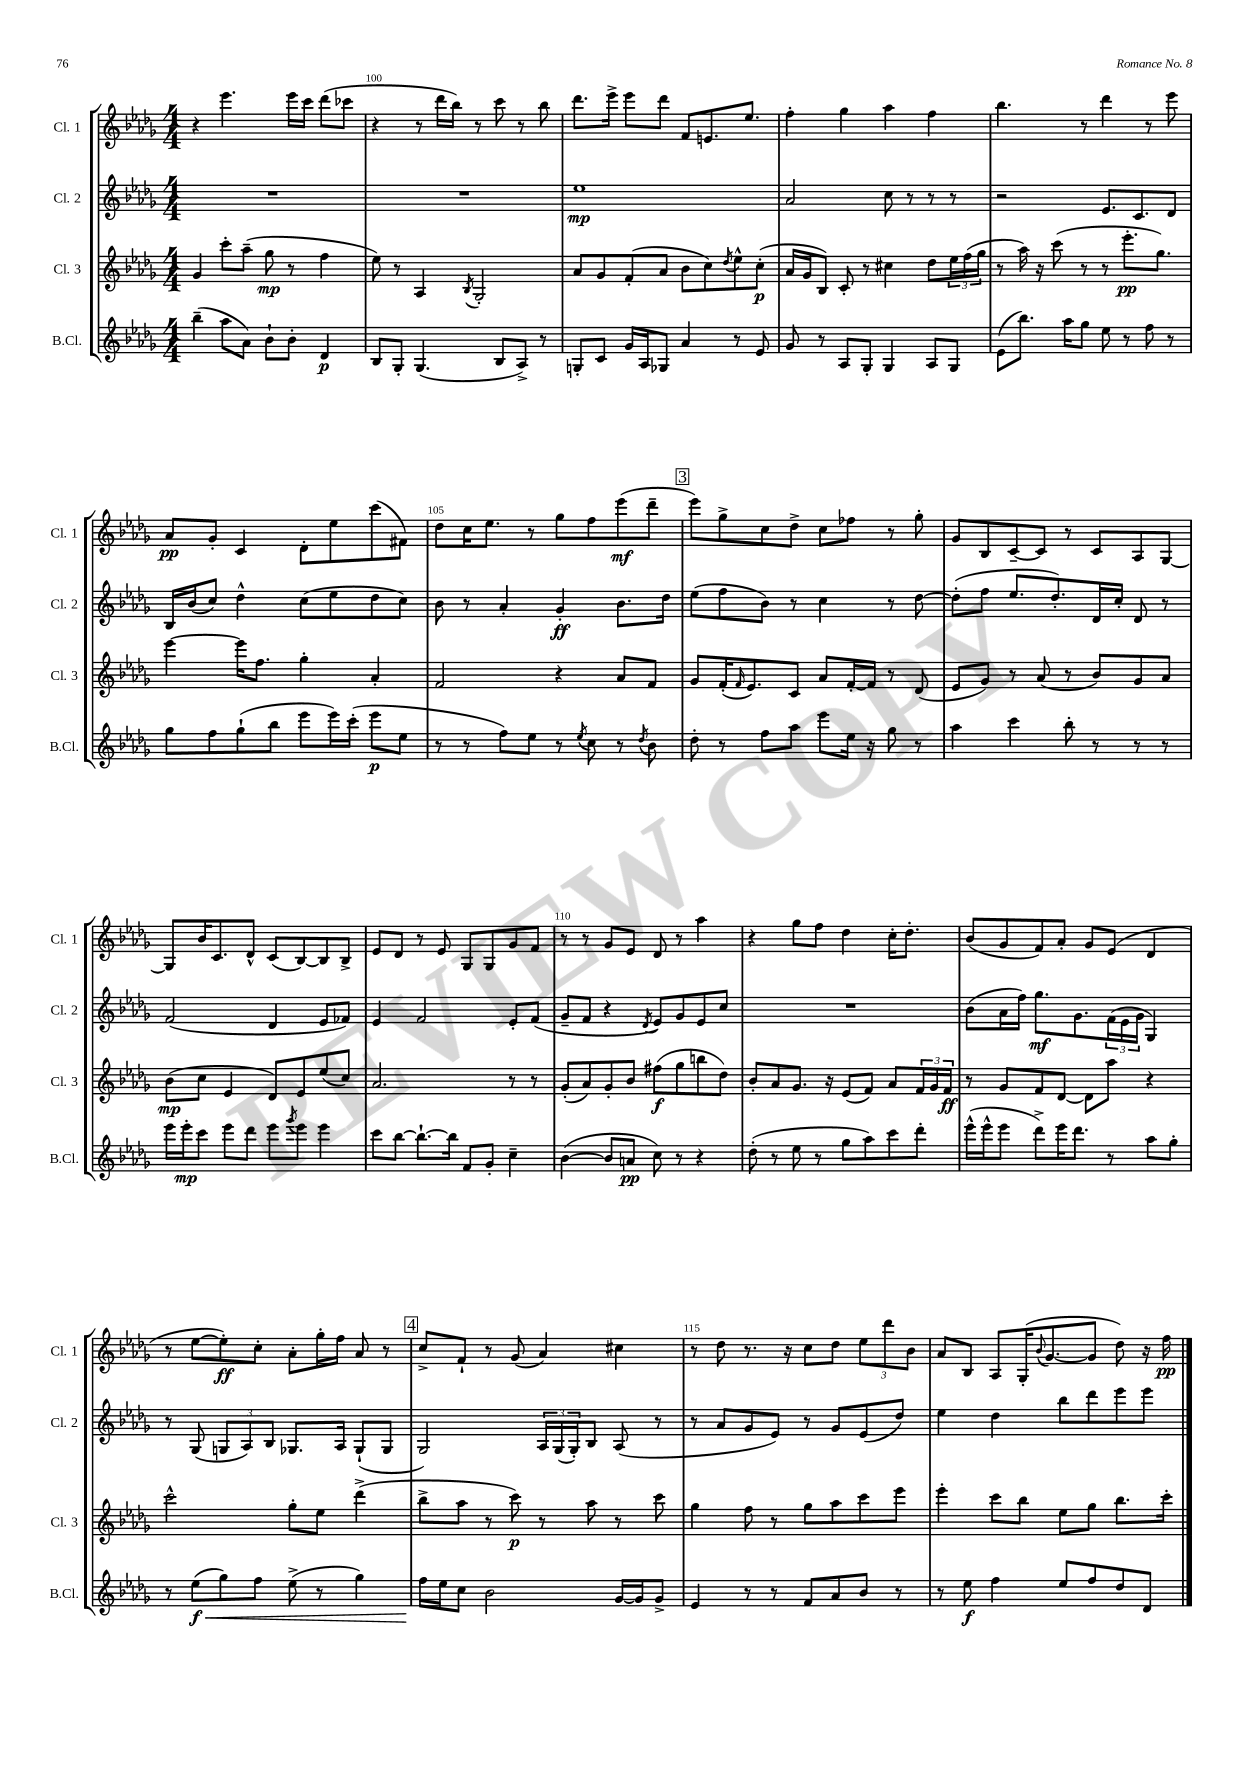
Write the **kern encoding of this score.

**kern	**dynam	**kern	**dynam	**kern	**dynam	**kern	**dynam
*part4	*part4	*part3	*part3	*part2	*part2	*part1	*part1
*staff4	*staff4	*staff3	*staff3	*staff2	*staff2	*staff1	*staff1
*I"B.Cl.	*	*I"Cl. 3	*	*I"Cl. 2	*	*I"Cl. 1	*
*I'B.Cl.	*	*I'Cl. 3	*	*I'Cl. 2	*	*I'Cl. 1	*
*clefG2	*	*clefG2	*	*clefG2	*	*clefG2	*
*k[b-e-a-d-g-]	*	*k[b-e-a-d-g-]	*	*k[b-e-a-d-g-]	*	*k[b-e-a-d-g-]	*
*M4/4	*	*M4/4	*	*M4/4	*	*M4/4	*
=99	=99	=99	=99	=99	=99	=99	=99
(4bb-~\	.	4g-/	.	1r	.	4r	.
8aa-\L	.	8ccc'\L	.	.	.	4.eee-\	.
8a-\J)	.	(8aa-~\J	.	.	.	.	.
8b-`\L	.	8gg-\	mp	.	.	.	.
8b-'\J	.	8r	.	.	.	16eee-\LL	.
.	.	.	.	.	.	16ccc\JJ	.
4d-/	p	4ff\	.	.	.	(8ddd-\L	.
.	.	.	.	.	.	8ccc-X\J	.
=100	=100	=100	=100	=100	=100	=100	=100
8B-/L	.	8ee-\)	.	1r	.	4r	.
8G-'/J	.	8r	.	.	.	.	.
(4.G-/	.	4A-/	.	.	.	8r	.
.	.	.	.	.	.	16ddd-\LL	.
.	.	.	.	.	.	16bb-\JJ)	.
.	.	8qB-/	.	.	.	.	.
.	.	2G-'/	.	.	.	8r	.
8B-/L	.	.	.	.	.	8ccc\	.
8A-^/J)	.	.	.	.	.	8r	.
8r	.	.	.	.	.	8bb-\	.
=101	=101	=101	=101	=101	=101	=101	=101
8Gn'/L	.	8a-/L	.	1ee-	mp	8.ddd-\L	.
8c/J	.	8g-/	.	.	.	.	.
.	.	.	.	.	.	16eee-^\Jk	.
16g-/LL	.	(8f'/	.	.	.	8eee-\L	.
16A-/J	.	.	.	.	.	.	.
8G-X/J	.	8a-/J	.	.	.	8ddd-\J	.
4a-/	.	8b-\L	.	.	.	8f/L	.
.	.	8cc\)	.	.	.	8.en/	.
.	.	8qdd-/	.	.	.	.	.
8r	.	8ee-^^\	.	.	.	.	.
.	.	.	.	.	.	8.ee-/J	.
8e-/	.	(8cc'\J	p	.	.	.	.
=102	=102	=102	=102	=102	=102	=102	=102
8g-/	.	16a-/LL	.	2a-/	.	4ff'\	.
.	.	16g-/J	.	.	.	.	.
8r	.	8B-/J)	.	.	.	.	.
8A-/L	.	8c'/	.	.	.	4gg-\	.
8G-'/J	.	8r	.	.	.	.	.
4G-/	.	4cc#X\	.	8cc\	.	4aa-\	.
.	.	.	.	8r	.	.	.
8A-/L	.	8dd-\L	.	8r	.	4ff\	.
8G-/J	.	24ee-\L	.	8r	.	.	.
.	.	(24ff\	.	.	.	.	.
.	.	24gg-\JJ	.	.	.	.	.
=103	=103	=103	=103	=103	=103	=103	=103
(8e-\L	.	8r	.	2r	.	4.bb-\	.
8.bb-\J)	.	16aa-\)	.	.	.	.	.
.	.	16r	.	.	.	.	.
.	.	(8ccc\	.	.	.	.	.
16aa-\KL	.	.	.	.	.	.	.
8gg-\J	.	8r	.	.	.	8r	.
8ee-\	.	8r	.	8.e-/L	.	4ddd-\	.
8r	.	8.eee-'\L	pp	.	.	.	.
.	.	.	.	8.c/	.	.	.
8ff\	.	.	.	.	.	8r	.
.	.	8.gg-\J)	.	.	.	.	.
8r	.	.	.	8d-/J	.	8eee-\	.
!!LO:LB:g=z
=104	=104	=104	=104	=104	=104	=104	=104
8gg-\L	.	[4eee-\	.	16B-/LL	.	8a-/L	pp
.	.	.	.	(16b-/J	.	.	.
8ff\	.	.	.	8cc/J)	.	8g-'/J	.
(8gg-`\	.	16eee-\KL]	.	4dd-^^\	.	4c/	.
.	.	8.ff\J	.	.	.	.	.
8bb-\J	.	.	.	.	.	.	.
8eee-\L	.	4gg-'\	.	(8cc\L	.	8d-'\L	.
16eee-\L)	.	.	.	8ee-\	.	8ee-\	.
(16ccc'\JJ	.	.	.	.	.	.	.
8eee-\L	p	4a-'/	.	8dd-\	.	(8ccc\	.
8ee-\J	.	.	.	8cc\J)	.	8f#X\J)	.
=105	=105	=105	=105	=105	=105	=105	=105
8r	.	2f/	.	8b-\	.	8dd-\L	.
8r	.	.	.	8r	.	16cc\K	.
.	.	.	.	.	.	8.ee-\J	.
8ff\L)	.	.	.	4a-'/	.	.	.
8ee-\J	.	.	.	.	.	8r	.
8r	.	4r	.	4g-'/	ff	8gg-\L	.
8qee-/	.	.	.	.	.	.	.
8cc\	.	.	.	.	.	8ff\	.
8r	.	8a-/L	.	8.b-\L	.	(8eee-\	mf
8qdd-/	.	.	.	.	.	.	.
8b-\	.	8f/J	.	.	.	8ddd-~\J	.
.	.	.	.	16dd-\Jk	.	.	.
!!LO:REH:place=s1:t=3
=106	=106	=106	=106	=106	=106	=106	=106
8dd-'\	.	8g-/L	.	(8ee-\L	.	8eee-\L)	.
8r	.	(16f'/K	.	8ff\	.	8gg-^\	.
.	.	16qqf/	.	.	.	.	.
.	.	8.e-/)	.	.	.	.	.
8ff\L	.	.	.	8b-\J)	.	8cc\	.
8aa-\J	.	8c/J	.	8r	.	8dd-^\J	.
8eee-\L	.	8a-/L	.	4cc\	.	8cc\L	.
16ee-\Jk	.	[16f'/L	.	.	.	8ff-X\J	.
16r	.	16f/JJ]	.	.	.	.	.
8gg-\	.	8r	.	8r	.	8r	.
8r	.	(8d-/	.	[8dd-\	.	8gg-'\	.
=107	=107	=107	=107	=107	=107	=107	=107
4aa-\	.	8e-/L	.	(8dd-'\L]	.	8g-/L	.
.	.	8g-/J)	.	8ff\J	.	8B-/	.
4ccc\	.	8r	.	8.ee-/L	.	[8c~/	.
.	.	(8a-/	.	.	.	8c/J]	.
.	.	.	.	8.dd-'/)	.	.	.
8bb-'\	.	8r	.	.	.	8r	.
8r	.	8b-/L)	.	16d-/L	.	8c/L	.
.	.	.	.	16cc'/JJ	.	.	.
8r	.	8g-/	.	8d-/	.	8A-/	.
8r	.	8a-/J	.	8r	.	[8G-/J	.
!!LO:LB:g=z
=108	=108	=108	=108	=108	=108	=108	=108
16eee-\LL	.	(8b-\L	mp	(2f/	.	8G-/L]	.
16eee-'\J	mp	.	.	.	.	.	.
8ccc\J	.	8cc\J	.	.	.	16b-/K	.
.	.	.	.	.	.	8.c/	.
8eee-\L	.	4e-/	.	.	.	.	.
8ddd-\J	.	.	.	.	.	8d-^^/J	.
8eee-\L	.	8d-/L)	.	4d-/	.	(8c/L	.
8qggg-/	.	.	.	.	.	.	.
8eee-\J	.	8e-/	.	.	.	[8B-/)	.
4eee-\	.	(8ee-/	.	8e-/L	.	8B-/]	.
.	.	8cc/J)	.	8f-X/J)	.	8B-^/J	.
=109	=109	=109	=109	=109	=109	=109	=109
8ccc\L	.	2.a-/	.	4e-/	.	8e-/L	.
[8bb-\J	.	.	.	.	.	8d-/J	.
8.bb-`\L_	.	.	.	2f/	.	8r	.
.	.	.	.	.	.	8e-/	.
16bb-\Jk]	.	.	.	.	.	.	.
8f/L	.	.	.	.	.	8G-/L	.
8g-'/J	.	.	.	.	.	8G-/	.
4cc~\	.	8r	.	8e-'/L	.	8g-/	.
.	.	8r	.	(8f/J	.	8f/J	.
=110	=110	=110	=110	=110	=110	=110	=110
([4b-\	.	(8g-'/L	.	8g-~/L	.	8r	.
.	.	8a-/)	.	8f/J	.	8r	.
8b-/L]	.	8g-'/	.	4r	.	8g-/L	.
8an/J	pp	8b-/J	.	.	.	8e-/J	.
.	.	.	.	8qd-/	.	.	.
8cc\)	.	(8ff#X\L	f	8e-/L)	.	8d-/	.
8r	.	8gg-\	.	8g-/	.	8r	.
4r	.	8bbn\	.	8e-/	.	4aa-\	.
.	.	8dd-\J)	.	8cc/J	.	.	.
=111	=111	=111	=111	=111	=111	=111	=111
(8dd-'\	.	8b-'/L	.	1r	.	4r	.
8r	.	8a-/	.	.	.	.	.
8ee-\	.	8.g-/J	.	.	.	8gg-\L	.
8r	.	.	.	.	.	8ff\J	.
.	.	16r	.	.	.	.	.
8gg-\L	.	(8e-/L	.	.	.	4dd-\	.
8aa-\)	.	8f/J)	.	.	.	.	.
8ccc\	.	8a-/L	.	.	.	16cc'\KL	.
.	.	.	.	.	.	8.dd-'\J	.
8ddd-'\J	.	24f/L	.	.	.	.	.
.	.	24g-/	.	.	.	.	.
.	.	24f/JJ	ff	.	.	.	.
=112	=112	=112	=112	=112	=112	=112	=112
(16eee-^^\LL	.	8r	.	(8b-\L	.	(8b-/L	.
16eee-^^\J	.	.	.	.	.	.	.
8eee-\J	.	8g-/L	.	16a-\L	.	8g-/	.
.	.	.	.	16ff\JJ)	.	.	.
8ddd-^\L)	.	8f/	.	8.gg-\L	mf	8f/)	.
16eee-\K	.	[8d-/J	.	.	.	8a-'/J	.
8.ddd-\J	.	.	.	8.g-\	.	.	.
.	.	8d-\L]	.	.	.	8g-/L	.
8r	.	8aa-\J	.	(24f\L	.	(8e-/J	.
.	.	.	.	24e-\	.	.	.
.	.	.	.	24g-\JJ	.	.	.
8aa-\L	.	4r	.	4G-/)	.	4d-/	.
8gg-'\J	.	.	.	.	.	.	.
!!LO:LB:g=z
=113	=113	=113	=113	=113	=113	=113	=113
8r	.	2ccc^^\	.	8r	.	8r	.
!	!LO:HP:b	!	!	!	!	!	!
(8ee-\L	< f	.	.	(8G-/	.	[8ee-\L	.
8gg-\)	.	.	.	12Gn/L	.	8ee-'\])	ff
.	.	.	.	12A-/)	.	.	.
8ff\J	.	.	.	.	.	8cc'\J	.
.	.	.	.	12B-/J	.	.	.
(8ee-^\	.	8gg-'\L	.	8.G-X/L	.	8a-'\L	.
8r	.	8ee-\J	.	.	.	16gg-'\L	.
.	.	.	.	16A-/Jk	.	16ff\JJ	.
4gg-\)	.	(4ddd-^\	.	(8G-`/L	.	8a-/	.
.	.	.	.	8G-/J	.	8r	.
!!LO:REH:place=s1:t=4
=114	=114	=114	=114	=114	=114	=114	=114
16ff\LL	.	8bb-^\L	.	2G-/)	.	8cc^/L	.
16ee-\J	[	.	.	.	.	.	.
8cc\J	.	8aa-\J	.	.	.	8f`/J	.
2b-\	.	8r	.	.	.	8r	.
.	.	8ccc\)	p	.	.	(8g-/	.
.	.	8r	.	24A-/LL	.	4a-/)	.
.	.	.	.	(24G-/	.	.	.
.	.	.	.	24G-'/J)	.	.	.
.	.	8aa-\	.	8B-/J	.	.	.
[16g-/LL	.	8r	.	(8A-/	.	4cc#X\	.
16g-/J]	.	.	.	.	.	.	.
8g-^/J	.	8ccc\	.	8r	.	.	.
=115	=115	=115	=115	=115	=115	=115	=115
4e-/	.	4gg-\	.	8r	.	8r	.
.	.	.	.	8a-/L	.	8dd-\	.
8r	.	8ff\	.	8g-/	.	8.r	.
8r	.	8r	.	8e-/J)	.	.	.
.	.	.	.	.	.	16r	.
8f/L	.	8gg-\L	.	8r	.	8cc\L	.
8a-/	.	8aa-\	.	8g-/L	.	8dd-\J	.
8b-/J	.	8ccc\	.	(8e-/	.	12ee-\L	.
.	.	.	.	.	.	12ddd-\	.
8r	.	8eee-\J	.	8dd-/J)	.	.	.
.	.	.	.	.	.	12b-\J	.
=116	=116	=116	=116	=116	=116	=116	=116
8r	.	4eee-'\	.	4ee-\	.	8a-/L	.
8ee-\	f	.	.	.	.	8B-/J	.
4ff\	.	8ccc\L	.	4dd-\	.	8A-/L	.
.	.	8bb-\J	.	.	.	(16G-'/K	.
.	.	.	.	.	.	8qqb-/	.
.	.	.	.	.	.	[8.g-/	.
8ee-/L	.	8ee-\L	.	8bb-\L	.	.	.
8ff/	.	8gg-\J	.	8ddd-\	.	8g-/J]	.
8dd-/	.	8.bb-\L	.	8eee-\	.	8dd-\)	.
8d-/J	.	.	.	8eee-\J	.	16r	.
.	.	16ccc'\Jk	.	.	.	16ff\	pp
==	==	==	==	==	==	==	==
*-	*-	*-	*-	*-	*-	*-	*-
